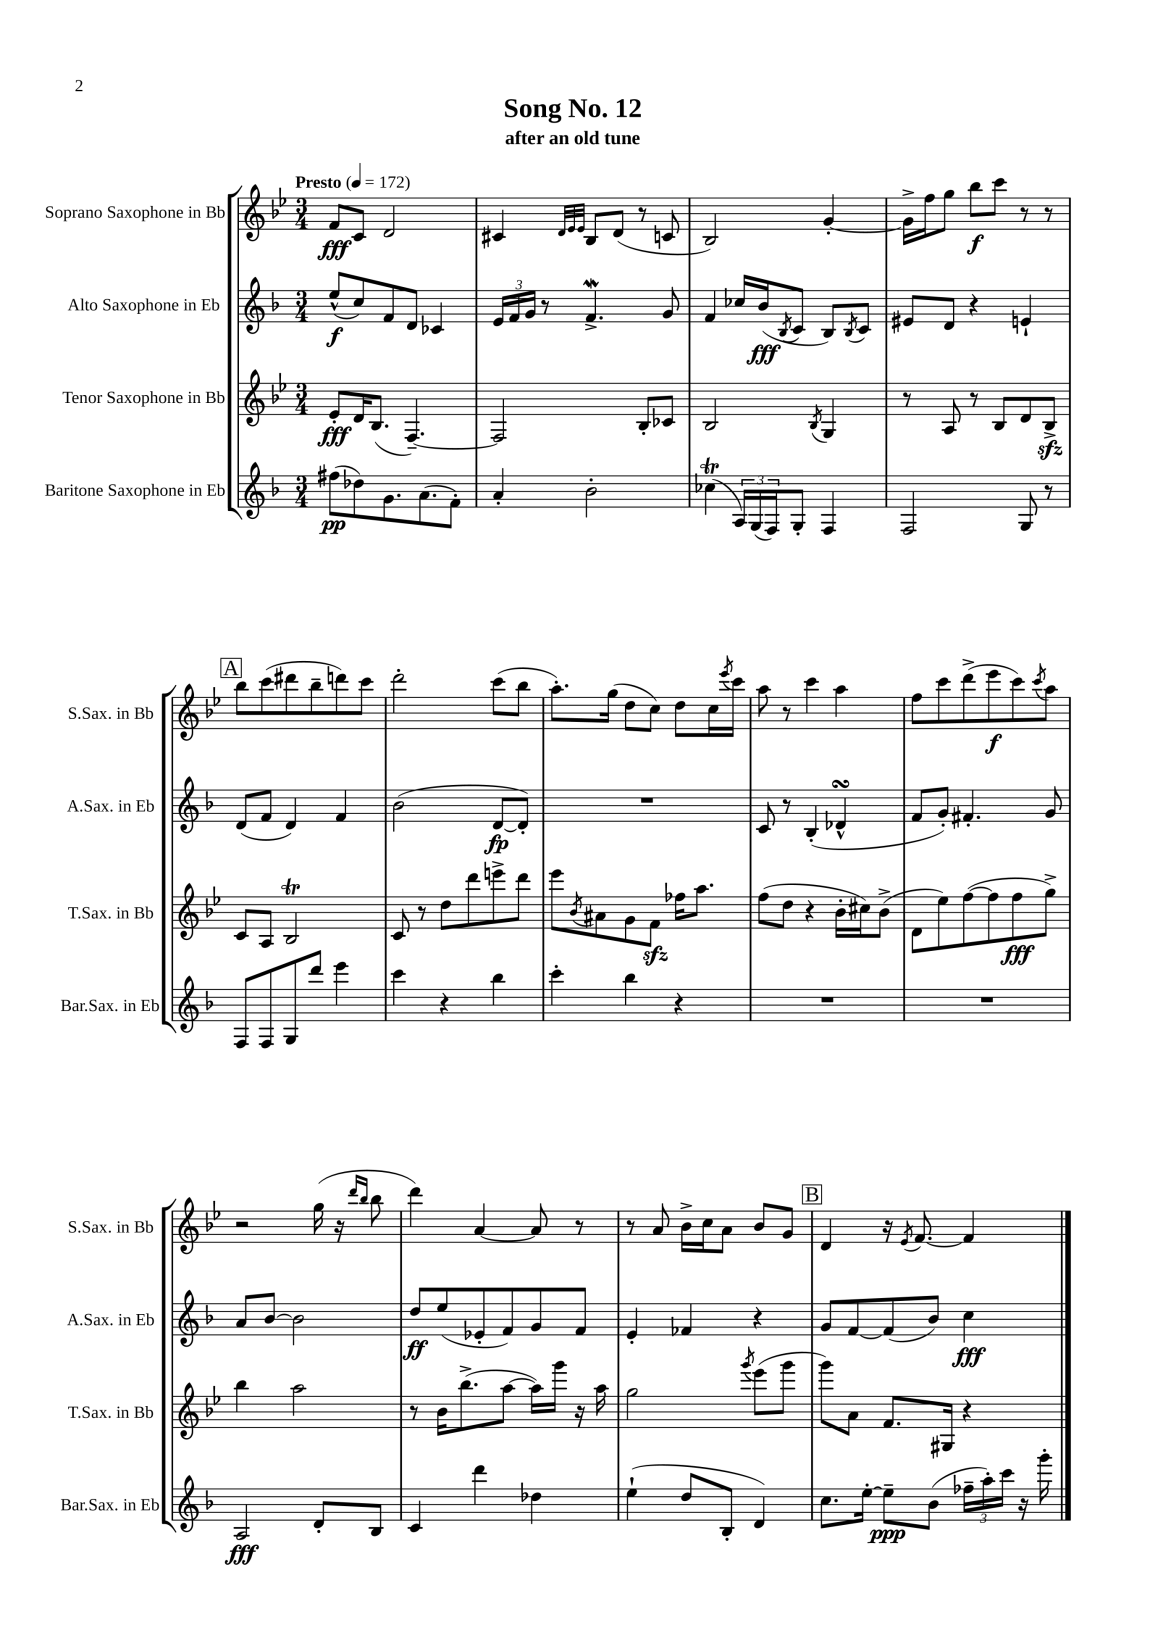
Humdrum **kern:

**kern	**kern	**kern	**kern
*staff4	*staff3	*staff2	*staff1
*clefG2	*clefG2	*clefG2	*clefG2
*k[b-]	*k[b-e-]	*k[b-]	*k[b-e-]
*M3/4	*M3/4	*M3/4	*M3/4
*MM172	*MM172	*MM172	*MM172
(8ff#	8e-'	(8ee^^	8f
8dd-)	16d	8cc)	8c
.	(8.B-	.	.
8.g	.	8f	2d
.	[4.F~)	8d	.
(8.a	.	.	.
.	.	4c-	.
8f')	.	.	.
=	=	=	=
4a'	2F]	24e	4c#
.	.	24f	.
.	.	24g	.
.	.	8r	.
.	.	.	32qqd
.	.	.	32qqe-
.	.	.	32qqe-
2b-'	.	4.f^	8B-
.	.	.	(8d
.	8B-'	.	8r
.	8c-	8g	8c
=	=	=	=
(4cc-	2B-	4f	2B-)
24A)	.	16cc-	.
(24G	.	.	.
.	.	(16b-	.
24F)	.	.	.
.	.	8qB-	.
8G'	.	8c	.
.	8qB-	.	.
4F	4G	8B-)	[4g'
.	.	8qB-	.
.	.	8c	.
=	=	=	=
2F	8r	8e#	16g^]
.	.	.	16ff
.	8A	8d	8gg
.	8r	4r	8bb-
.	8B-	.	8ccc
8G	8d	4e`	8r
8r	8B-^	.	8r
=	=	=	=
8F	8c	(8d	8bb-
8F	8A	8f	(8ccc
8G	2B-	4d)	8ddd#
8ddd	.	.	8bb-~
4eee	.	4f	8ddd)
.	.	.	8ccc
=	=	=	=
4ccc	8c	(2b-	2ddd'
.	8r	.	.
4r	8dd	.	.
.	8ddd	.	.
4bb-	8eee^	[8d	(8ccc
.	8ddd	8d'])	8bb-
=	=	=	=
4ccc'	8eee-	2.r	8.aa')
.	8qb-	.	.
.	8a#	.	.
.	.	.	(16gg
4bb-	8g	.	8dd
.	8f	.	8cc)
4r	16ff-	.	8dd
.	8.aa	.	.
.	.	.	16cc
.	.	.	8qeee-
.	.	.	16ccc
=	=	=	=
2.r	(8ff	8c	8aa
.	8dd	8r	8r
.	4r	(4B-'	4ccc
.	16b-'	4d-^^	4aa
.	16cc#)	.	.
.	(8b-^	.	.
=	=	=	=
2.r	8d	8f	8ff
.	8ee-)	8g')	8ccc
.	([8ff	4.f#'	(8ddd^
.	8ff]	.	8eee-
.	8ff	.	8ccc)
.	.	.	8qccc
.	8gg^)	8g	8aa
=	=	=	=
2A	4bb-	8a	2r
.	.	[8b-	.
.	2aa	2b-]	.
8d'	.	.	(16gg
.	.	.	16r
.	.	.	16qqddd
.	.	.	16qqbb-
8B-	.	.	8bb-
=	=	=	=
4c	8r	8dd	4ddd)
.	16b-	(8ee	.
.	(8.bb-^	.	.
4ddd	.	8e-'	[4a
.	[8aa	8f)	.
4dd-	16aa])	8g	8a]
.	16ggg	.	.
.	16r	8f	8r
.	16aa	.	.
=	=	=	=
(4ee`	2gg	4e'	8r
.	.	.	8a
8dd	.	4f-	16b-^
.	.	.	16cc
8B-'	.	.	8a
.	8qggg	.	.
4d)	(8eee-	4r	8b-
.	8ggg	.	8g
=	=	=	=
8.cc	8ggg)	8g	4d
.	8a	[8f	.
[16ee'	.	.	.
8ee~]	8.f	(8f]	16r
.	.	.	8qe-
.	.	.	[8.f
(8b-	.	8b-)	.
.	16G#	.	.
24ff-~	4r	4cc	4f]
24aa')	.	.	.
24ccc	.	.	.
16r	.	.	.
16ggg'	.	.	.
==	==	==	==
*-	*-	*-	*-
